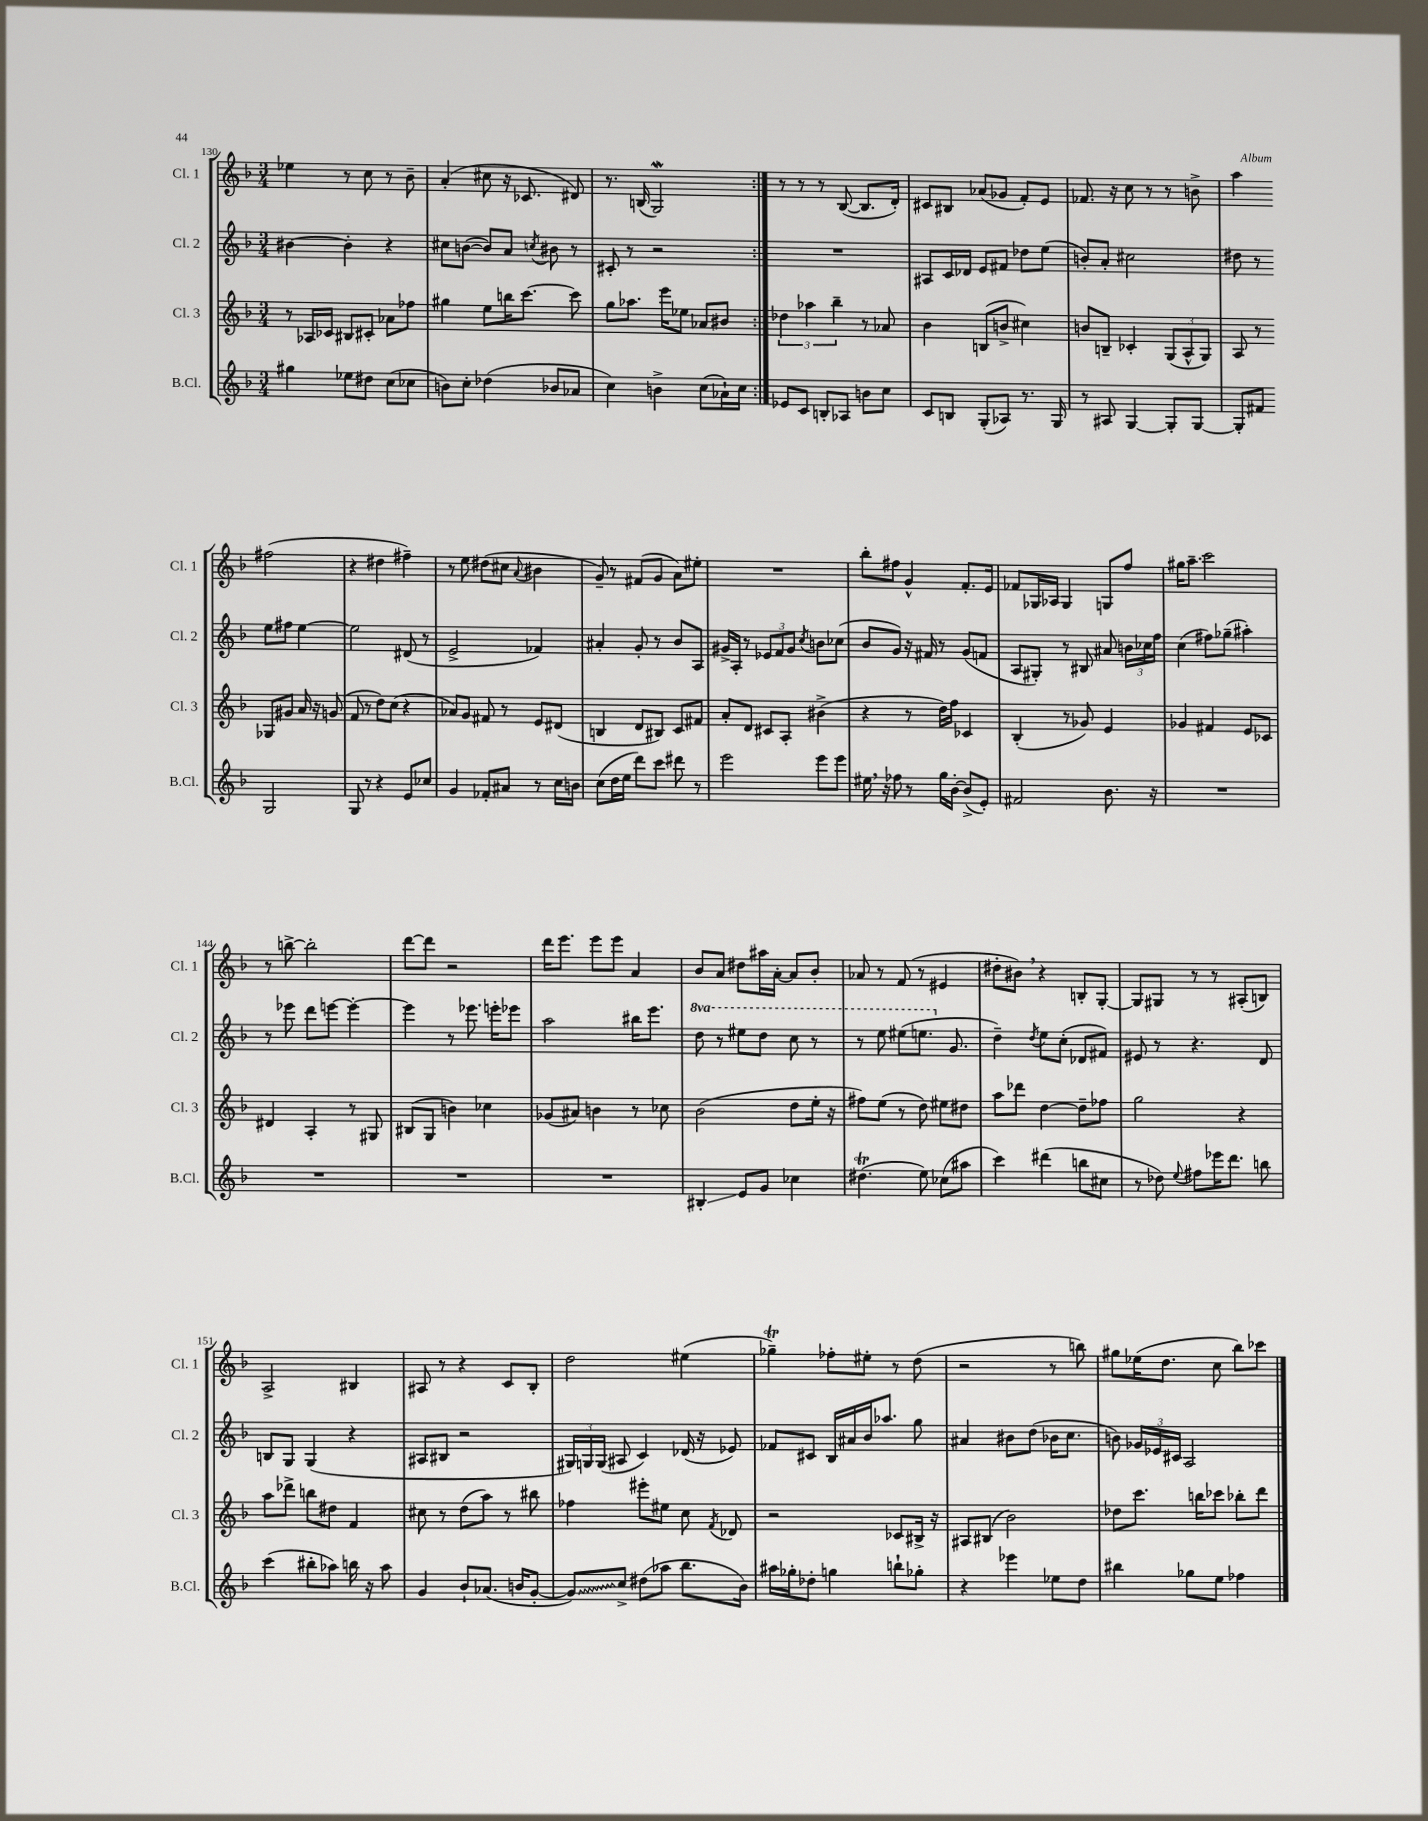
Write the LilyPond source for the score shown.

<<
\new StaffGroup <<
\new Staff = "s0" \with { instrumentName = "Cl. 1" shortInstrumentName = "Cl. 1" } {
    \clef treble \key f \major \numericTimeSignature \time 3/4
    \autoBeamOff \repeat volta 2 { ees''4 r8 c''8 r8 bes'8-- |
    a'4-.( cis''8 r16 ces'8. dis'8) |
    r8. b16( g2\mordent) | }
    r8 r8 r8 bes8~( bes8.[ d'16]-.) |
    cis'8[ bis8] aes'8[( ges'8] f'8[-.) e'8] |
    fes'8. r16 c''8 r8 r8 b'8-> |
    a''4 fis''2( |
    r4 dis''4 fis''4--) |
    r8 e''8 dis''8[( cis''8] \appoggiatura { a'8 } bis'4 |
    g'8--) r8 fis'8[( g'8] a'8[) eis''8]-. |
    R2. |
    bes''8[-. fis''8] g'4-^ f'8.[-. e'16] |
    fes'8[ ges16 aes16] ges4 g8[ f''8] |
    gis''16[ a''8.]-- c'''2 |
    r8 b''8~-> b''2-. |
    d'''8[~ d'''8] r2 |
    d'''16[ e'''8.] e'''8[ e'''8] a'4 |
    bes'8[ a'8] dis''8[ ais''16 a'16]~-. a'8[ bes'8]-. |
    aes'8 r8 f'8( r8 eis'4 |
    dis''8[-. bis'8]) \breathe r4 b8[-. g8]~-. |
    g8[ gis8] r8 r8 ais8[-.( b8]) |
    a2-> bis4 |
    ais8 r8 r4 c'8[ bes8]-. |
    d''2 eis''4( |
    ges''4--\trill) fes''8[-. eis''8]-. r8 d''8( |
    r2 r8 b''8) |
    gis''8[ ees''16( d''8.] c''8 bes''8[) ces'''8] \bar "|." |
}
\new Staff = "s1" \with { instrumentName = "Cl. 2" shortInstrumentName = "Cl. 2" } {
    \clef treble \key f \major \numericTimeSignature \time 3/4 \set Staff.ottavationMarkups = #ottavation-simple-ordinals
    \autoBeamOff \repeat volta 2 { bis'4~ bis'4-. r4 |
    cis''8[ b'8]~( b'8[) a'8] \acciaccatura { c''8 } bis'8 r8 |
    cis'8-. r8 r2 | }
    R2. |
    ais8[ c'16 des'16] e'8[ fis'8] des''8[ e''8]( |
    b'8[-.) a'8]-. cis''2 |
    dis''8 r8 e''8[ fis''8] e''4~ |
    e''2 dis'8( r8 |
    e'2-> fes'4) |
    ais'4-. g'8-. r8 bes'8[ a8] |
    gis'16[-> a16]-. r8 \tuplet 3/2 { ees'8[ f'8 gis'8] } \acciaccatura { c''8 } b'8[ ces''8]( |
    bes'8[ g'8]) r16 fis'16 r8 g'8[( f'8] |
    a8[ gis8]-.) r8 bis8 ais'8 \tuplet 3/2 { b'16[ ces''16 f''16] } |
    c''4( fis''8[) ges''8]--( ais''4-.) |
    r8 ees'''8 d'''8[ e'''8]~ e'''4~-. |
    e'''4 r8 ees'''8. e'''16[-. ees'''8] |
    a''2 bis''16[ e'''8.] |
    \ottava #1 d'''8 r8 eis'''8[ d'''8] c'''8 r8 |
    r8 e'''8 eis'''8[( e'''8.] \ottava #0 g'8. |
    d''4--) \acciaccatura { d''8 } e''8[ c''8]-.( des'8[ fis'8]) |
    eis'8 r8 r4. d'8 |
    b8[ g8] g4( r4 |
    ais8[ bis8] r2 |
    \tuplet 3/2 { gis16[) g16 g16]( } ais8 c'4) des'16( r16 ees'8) |
    fes'8[ cis'8] bes16[ ais'16 bes'16 aes''8.] g''8 |
    ais'4 bis'8[ d''8]( bes'16[ c''8.] |
    b'8) \tuplet 3/2 { ges'16[ ees'16 cis'16] } a2 \bar "|." |
}
\new Staff = "s2" \with { instrumentName = "Cl. 3" shortInstrumentName = "Cl. 3" } {
    \clef treble \key f \major \numericTimeSignature \time 3/4
    \autoBeamOff \repeat volta 2 { r8 aes16[ ces'16] bis8[ cis'8]-. aes'8[ fes''8] |
    gis''4 e''8[ b''16 c'''8.]~ c'''8 |
    g''8[ aes''8.] e'''16[ ees''8] aes'8[ bis'8] | }
    \tuplet 3/2 { des''4 aes''4 bes''4-- } r8 aes'8 |
    bes'4 b8[( b'8]-> cis''4) |
    b'8[ b8]-- ces'4-. \tuplet 3/2 { g8[( a8-^ g8]) } |
    a8 r8 ges8[ gis'8] a'16 r16 g'8( |
    f'8 r8 d''8[) c''8]( r4 |
    aes'8[) g'8] fis'8 r8 e'8[ dis'8]( |
    b4 d'8[ bis8]) c'8[ fis'8] |
    a'8[-. d'8] cis'8[ a8]-. bis'4->( |
    r4 r8 d''16[) f''16] ces'4 |
    bes4-.( r8 ges'8) e'4 |
    ges'4 fis'4 e'8[ ces'8] |
    dis'4 a4-. r8 gis8 |
    bis8[( g8] b'4) ces''4 |
    ges'8[( ais'8]) b'4 r8 ces''8 |
    bes'2( d''8[ e''16]-. r16 |
    fis''8[) e''8]( r8 d''8) eis''8[ dis''8] |
    a''8[ des'''8] d''4~ d''8[-- fes''8] |
    g''2 r4 |
    a''8[ des'''8]-> b''8[ dis''8] f'4 |
    cis''8 r8 d''8[( a''8]) r8 bis''8 |
    fes''4 eis'''8[-. eis''8] c''8 \acciaccatura { f'8 } des'8 |
    r2 ces'8[ bis16]-> r16 |
    ais8[ bis8]( bes'2) |
    des''8[ c'''8.] b''16[ ces'''8] bes''8[-. d'''8] \bar "|." |
}
\new Staff = "s3" \with { instrumentName = "B.Cl." shortInstrumentName = "B.Cl." } {
    \clef treble \key f \major \numericTimeSignature \time 3/4
    \autoBeamOff \repeat volta 2 { gis''4 ees''8[ dis''8] c''8[( ces''8] |
    b'8[) c''8]-. des''4( bes'8[ aes'8] |
    c''4) b'4-> c''8[( aes'16-!) c''16] | }
    ees'8[ c'8] b8[-. aes8] b'8[ c''8] |
    c'8[ b8] g8[-.( aes8]) r8. g16 |
    r8 ais8 g4~ g8[-. g8]~ |
    g8[-. fis'8] g2 |
    g8 r8 r4 e'8[ ces''8] |
    g'4 fes'8[-. ais'8] r8 c''16[ b'16] |
    c''8[( d''16 e''16] d'''8[) c'''8] dis'''8 r8 |
    e'''2 e'''8[ e'''8] |
    eis''16 \breathe r16 fes''8 r8 g''16[ bes'16]~-. bes'8[->( e'8]-.) |
    fis'2 bes'8. r16 |
    R2. |
    R2. |
    R2. |
    R2. |
    bis4-.\glissando e'8[ g'8] ces''4 |
    dis''4.\trill( e''8) ces''8[( ais''8] |
    c'''4) dis'''4( b''8[ cis''8] |
    r8 des''8) \appoggiatura { e''8 } fis''8[ ees'''16 d'''8.] b''8 |
    c'''4( bis''8[-. aes''8]) b''16 r16 aes''8 |
    g'4 bes'8[-! aes'8.]( b'16[ g'8]~-. |
    \once \override Glissando.style = #'zigzag g'8[\glissando) c''8]-> dis''8[( aes''8] bes''8.[ bes'16]) |
    ais''16[ ges''16-. des''8]-. g''4 b''8[-! ges''8]-. |
    r4 ees'''4 ees''8[ d''8] |
    bis''4 ges''8[ e''8] fes''4 \bar "|." |
}
>>
>>
\layout { \context { \Score currentBarNumber = #130 } }
